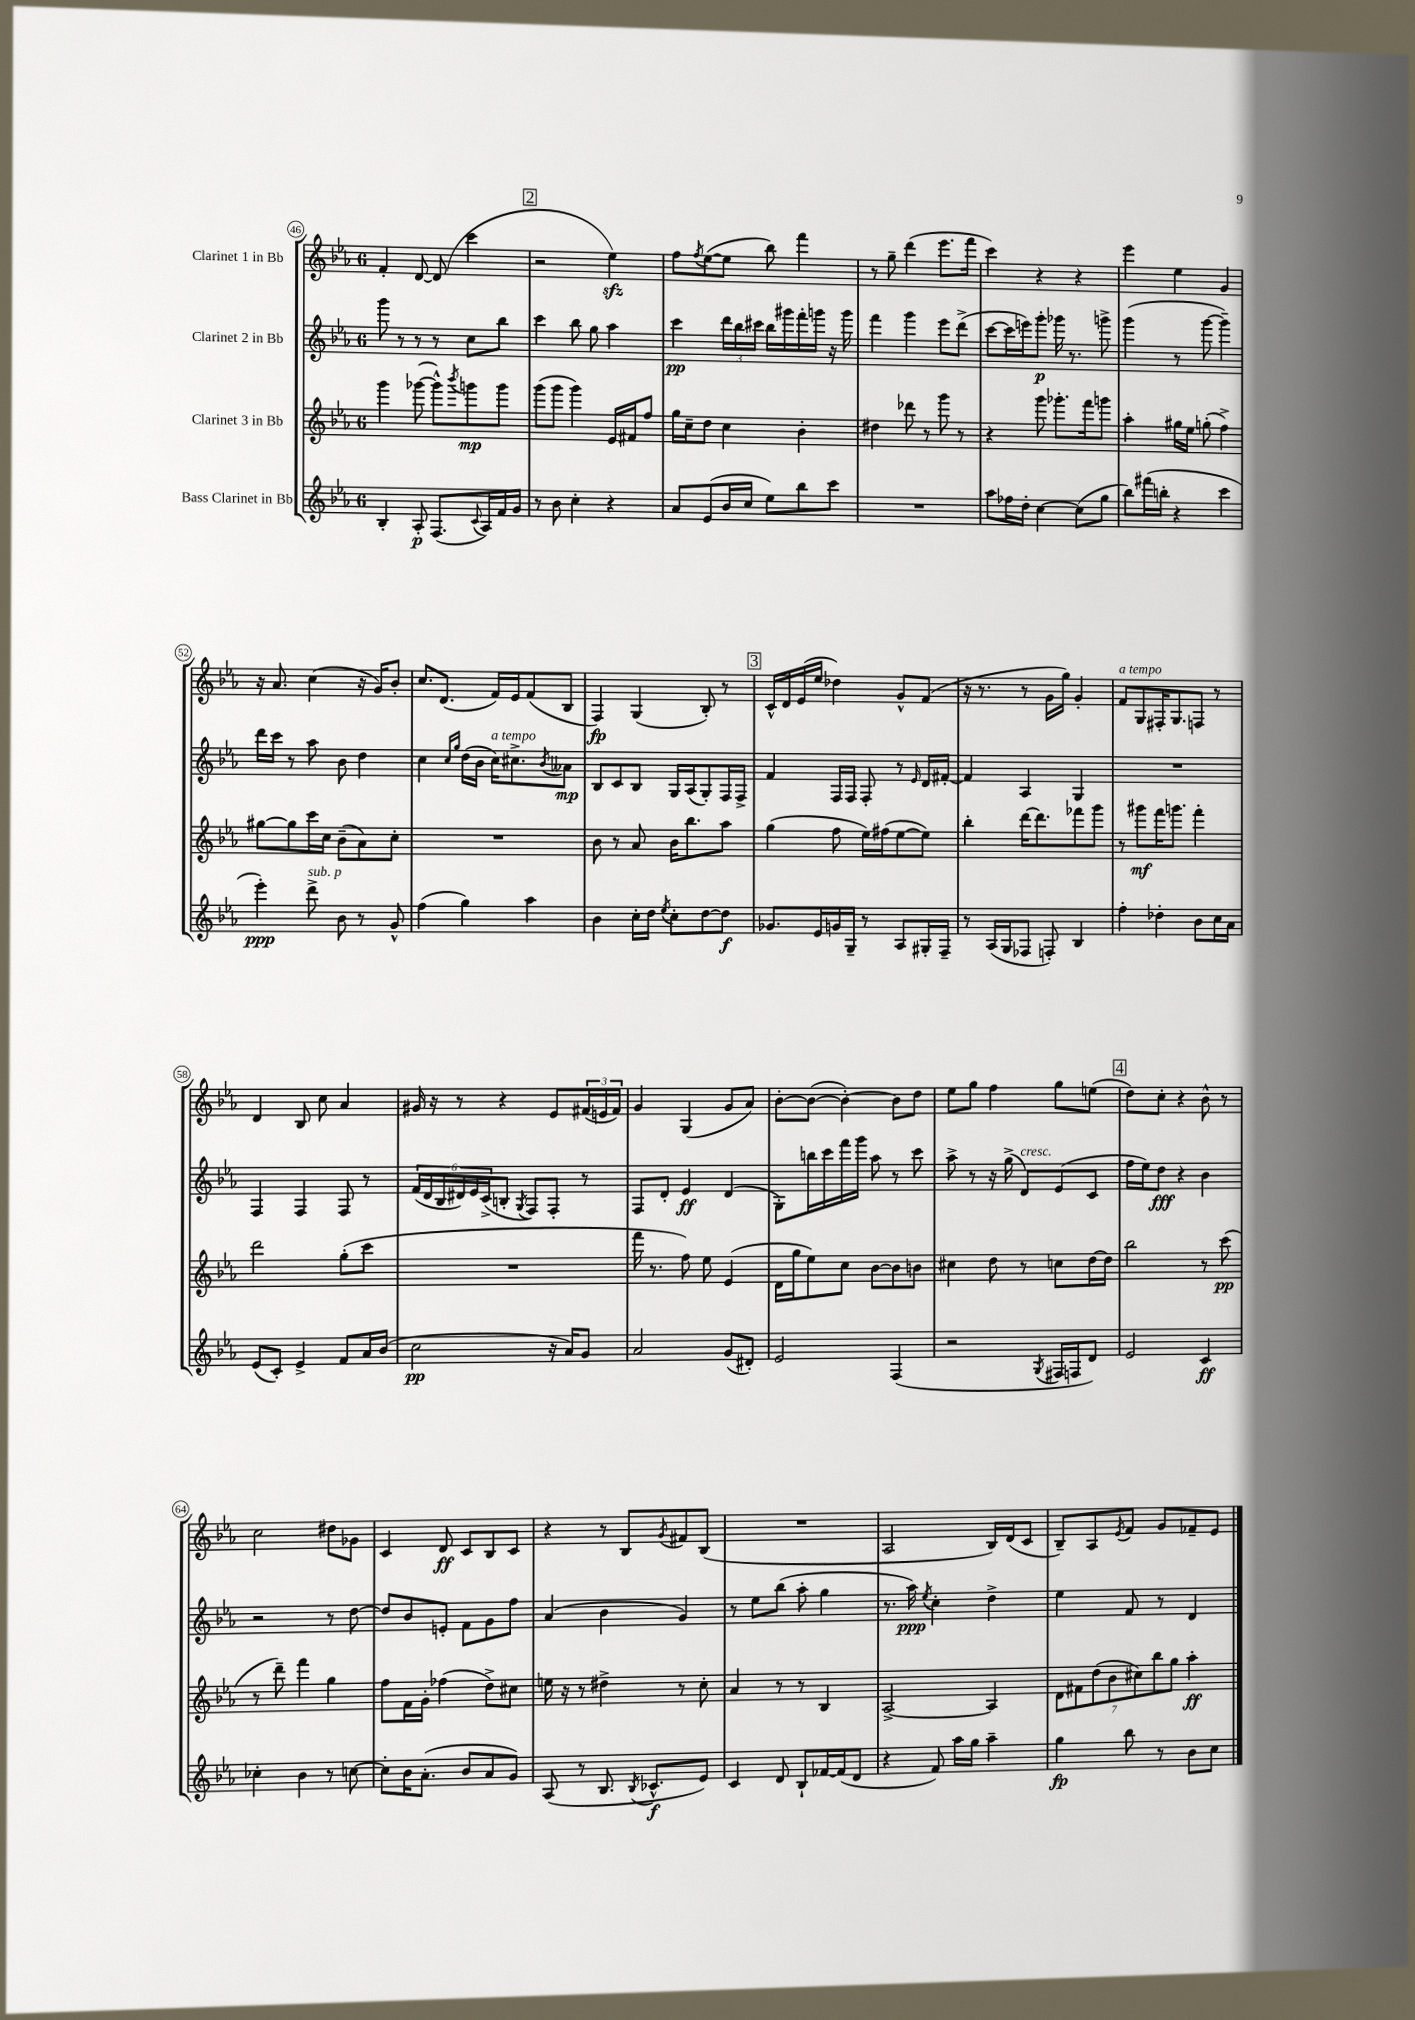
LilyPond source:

<<
\new StaffGroup <<
\new Staff = "s0" \with { instrumentName = "Clarinet 1 in Bb" } {
    \clef treble \key ees \major \once \override Staff.TimeSignature.style = #'single-digit \time 6/8
    f'4-. d'8~ d'8( c'''4 |
    \mark \markup { \box "2" } r2 ees''4\sfz) |
    f''8 \acciaccatura { f''8 } ees''8~( ees''8 bes''8) f'''4 |
    r8 g''8-- d'''4( ees'''8. f'''16 |
    c'''4) r4 r4 |
    ees'''4 ees''4 g'4 |
    r16 aes'8. c''4( r16 g'16) bes'8-. |
    c''8. d'8.( f'16) ees'16 f'8( bes8 |
    f4\fp) g4( bes8-.) r8 |
    \mark \markup { \box "3" } c'16-^ d'16 ees'16( ees''16 des''4) g'8-^ f'8( |
    r16 r8. r8 g'16 g''16) g'4-. |
    f'8^\markup { \italic "a tempo" } g8 fis16-. g8. f8 r8 |
    d'4 bes8 c''8 aes'4 |
    gis'16 r16 r8 r4 ees'8 \tuplet 3/2 { fis'16( e'16 fis'16) } |
    g'4 g4( g'8 aes'8) |
    bes'8~-. bes'8~( bes'4~-.) bes'8 d''8 |
    ees''8 g''8 f''4 g''8 e''8( |
    \mark \markup { \box "4" } d''8) c''8-. r4 bes'8-^ r8 |
    c''2 dis''8 ges'8 |
    c'4 d'8\ff c'8 bes8 c'8 |
    r4 r8 bes8 \acciaccatura { g'8 } fis'8 bes8( |
    R2. |
    aes2 bes16) d'16( c'8 |
    bes8--) aes8 \acciaccatura { ees'8 } f'8 g'8 fes'8-- ees'8 \bar "|." |
}
\new Staff = "s1" \with { instrumentName = "Clarinet 2 in Bb" } {
    \clef treble \key ees \major \once \override Staff.TimeSignature.style = #'single-digit \time 6/8
    g'''8 r8 r8 r8 c''8 bes''8 |
    \mark \markup { \box "2" } c'''4 bes''8 g''8 aes''4 |
    c'''4\pp \tuplet 3/2 { d'''16 bes''16 cis'''16 } bes''16 gis'''16 f'''16-. g'''16 r16 g'''16 |
    f'''4 g'''4 ees'''8 d'''8->( |
    c'''8~ c'''16 e'''16) g'''8-.\p ges'''16 r8. g'''8-> |
    g'''4( r8 g'''8~ g'''4--) |
    d'''16 c'''16 r8 aes''8 bes'8 d''4 |
    c''4 \grace { c''16 g''16 } d''16( bes'16 c''16^\markup { \italic "a tempo" }) cis''8.-> \acciaccatura { bes'8 } aeses'8\mp |
    bes8 c'8 bes8 g16 aes16( g8-.) f16 f16-> |
    \mark \markup { \box "3" } f'4 f16 f16 f8-. r8 \grace { ees'16 } d'16 fis'16~-. |
    fis'4 aes4 g4 |
    R2. |
    f4 f4 f8 r8 |
    \tuplet 6/4 { f'16( d'16 bes16 dis'16) ees'16 c'16->( } b8-. \acciaccatura { g8 } f8) f8-. r8 |
    f8 d'8-. ees'4\ff d'4( |
    g8-.) b''16 c'''16 f'''16 g'''16 aes''8 r8 c'''8 |
    aes''8-> r8 r16 g''16->( d'8^\markup { \italic "cresc." }) ees'8( c'8 |
    \mark \markup { \box "4" } f''16 ees''16) d''8\fff r4 bes'4 |
    r2 r8 d''8~ |
    d''8 bes'8 e'8-. f'8 g'8 f''8 |
    aes'4( bes'4 g'4) |
    r8 ees''8 bes''8( aes''8-. g''4 |
    r8. aes''16\ppp) \acciaccatura { ees''8 } c''4-. d''4-> |
    ees''4 f'8 r8 d'4 \bar "|." |
}
\new Staff = "s2" \with { instrumentName = "Clarinet 3 in Bb" } {
    \clef treble \key ees \major \once \override Staff.TimeSignature.style = #'single-digit \time 6/8
    g'''4 ges'''8~( ges'''8-^) \acciaccatura { bes'''8 } g'''8\mp g'''8 |
    \mark \markup { \box "2" } g'''8( g'''8 g'''4) ees'16 fis'16 f''8 |
    g''16 c''16-- d''8 c''4 bes'4-. |
    dis''4 des'''8 r8 g'''8 r8 |
    r4 g'''8 ges'''8.-. f'''16 g'''8 |
    aes''4-. gis''16 ees''16 g''8-.( f''4->) |
    gis''8~ gis''8 c'''16 c''16 bes'8--( aes'8) c''8-. |
    R2. |
    bes'8 r8 aes'8 bes'16 bes''8. aes''8 |
    \mark \markup { \box "3" } g''4( f''8 ees''16) fis''16( ees''8~ ees''8) |
    bes''4-. d'''16~ d'''8. fes'''8 g'''8 |
    r8 gis'''8\mf f'''16 g'''8. f'''4-. |
    d'''2 g''8-.( c'''8 |
    R2. |
    f'''16 r8. f''8) ees''8 ees'4( |
    d'16 g''16 ees''8) c''8 bes'8~ bes'8 b'8 |
    cis''4 d''8 r8 c''8 d''16~ d''16 |
    \mark \markup { \box "4" } bes''2 r8 c'''8\pp( |
    r8 d'''8--) f'''4 g''4 |
    f''8 f'16 g'16-. fes''4( d''8->) cis''8 |
    e''16 r16 r8 dis''4-> r8 c''8-. |
    aes'4 r8 r8 bes4 |
    aes2~-> aes4 |
    \tuplet 7/4 { d'8 fis'8 d''8( bes'8 cis''8) bes''8 g''8 } aes''4-.\ff \bar "|." |
}
\new Staff = "s3" \with { instrumentName = "Bass Clarinet in Bb" } {
    \clef treble \key ees \major \once \override Staff.TimeSignature.style = #'single-digit \time 6/8
    bes4-. aes8-.\p f8.( \appoggiatura { c'8 } aes16) f'16 g'16 |
    \mark \markup { \box "2" } r8 bes'8 c''4-. r4 |
    aes'8 ees'8( bes'16 c''16 ees''8) bes''8 c'''8 |
    R2. |
    aes''8 fes''16 d''16-. c''4~ c''8( g''8 |
    bes''8) fis'''16( b''16-. r4 c'''4 |
    ees'''4-.\ppp) d'''8->^\markup { \italic "sub. p" } bes'8 r8 g'8-^ |
    f''4( g''4) aes''4 |
    bes'4 c''16-. d''16 \acciaccatura { ees''8 } c''8-. d''8~ d''8\f |
    \mark \markup { \box "3" } ges'8. ees'16 g'16 g16-- r8 aes8 gis16-. f16-- |
    r8 aes16( g16 fes8 f8-.) bes4 |
    f''4-. des''4-. bes'8 c''16 aes'16 |
    ees'8( c'8-.) ees'4-> f'8 aes'16 bes'16( |
    c''2\pp r16 aes'16) g'8 |
    aes'2 g'8( dis'8-.) |
    ees'2 f4( |
    r2 \acciaccatura { g8 } fis16 f16 d'8) |
    \mark \markup { \box "4" } ees'2 c'4\ff |
    ces''4-. bes'4 r8 c''8~ |
    c''8-. bes'16 aes'8.-.( bes'8 aes'8 g'8) |
    aes8( r8 bes8. \acciaccatura { bes8 } ces'8.-^\f ees'8) |
    c'4 d'8 bes8-! fes'16~ fes'16( d'8 |
    r4 f'8) aes''16 g''16 aes''4-- |
    g''4\fp bes''8 r8 bes'8 c''8 \bar "|." |
}
>>
>>
\layout { \context { \Score currentBarNumber = #46 \override BarNumber.stencil = #(make-stencil-circler 0.1 0.3 ly:text-interface::print) } }
